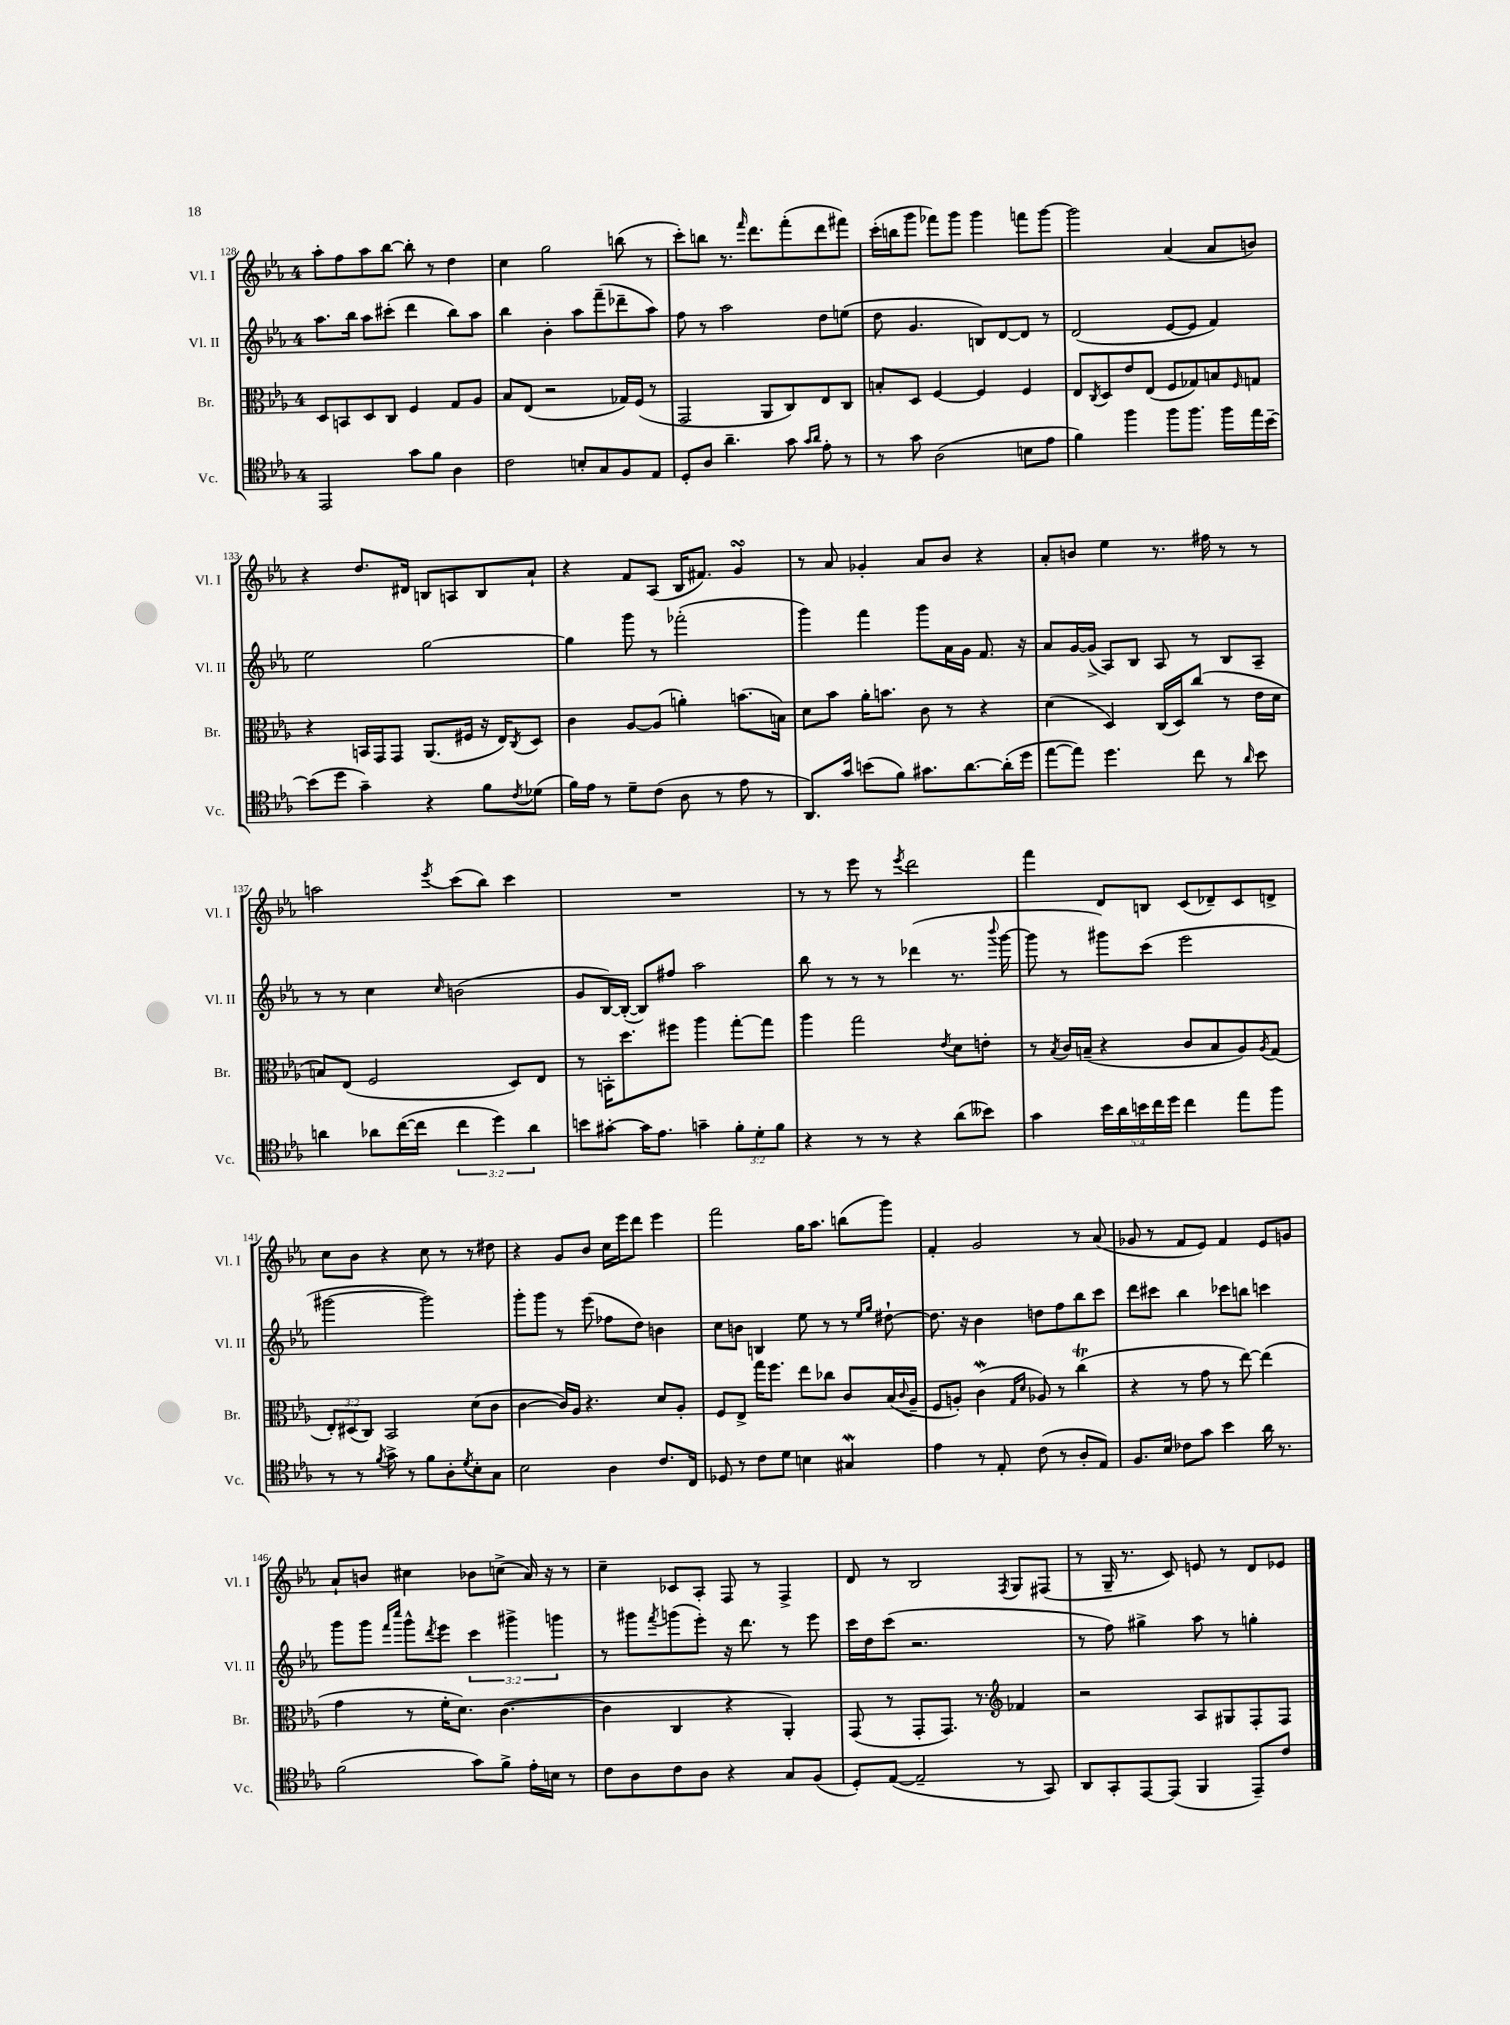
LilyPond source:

<<
\new StaffGroup <<
\new Staff = "s0" \with { instrumentName = "Vl. I" shortInstrumentName = "Vl. I" } {
    \clef treble \key ees \major \once \override Staff.TimeSignature.style = #'single-digit \time 4/4
    aes''8-. f''8 aes''8 bes''8~ bes''8-. r8 d''4 |
    c''4 g''2 b''8( r8 |
    c'''8-.) b''8 r8. \grace { f'''16 } d'''8. f'''8-.( d'''8 fis'''8) |
    c'''16-.( b''16 g'''8 fes'''8) g'''8 g'''4 f'''8 g'''8~ |
    g'''2 aes'4( aes'8 b'8) |
    r4 d''8. dis'16 b8 a8 b8 aes'8-! |
    r4 f'8 aes8( bes16 fis'8.) g'4\turn |
    r8 aes'8 ges'4-. aes'8 bes'8 r4 |
    aes'8-. b'8 ees''4 r8. fis''16 r8 r8 |
    a''2 \acciaccatura { ees'''8 } c'''8( bes''8) c'''4 |
    R1 |
    r8 r8 ees'''8 r8 \acciaccatura { ees'''8 } d'''2 |
    f'''4 d'8 b8 c'8( des'8--) c'8 d'8-> |
    c''8 bes'8 r4 c''8 r8 r8 dis''8 |
    r4 g'8 bes'8 c''16 ees'''16 d'''8 ees'''4 |
    f'''2 g''16 aes''8. b''8( g'''8) |
    f'4-. g'2 r8 aes'8( |
    ges'8 r8 f'8 ees'8) f'4 ees'8 g'8 |
    aes'8-! b'8 cis''4 bes'8 c''8->( aes'16) r16 r8 |
    c''4-- ces'8 aes8-. f8 r8 f4-> |
    d'8 r8 bes2 \acciaccatura { f8 } g8 fis8( |
    r8 g16-- r8. c'8) e'8 r8 d'8 ees'8 \bar "|." |
}
\new Staff = "s1" \with { instrumentName = "Vl. II" shortInstrumentName = "Vl. II" } {
    \clef treble \key ees \major \once \override Staff.TimeSignature.style = #'single-digit \time 4/4 \override Staff.TupletNumber.text = #tuplet-number::calc-fraction-text
    aes''8. bes''16 aes''8 cis'''8-.( d'''4 bes''8) aes''8 |
    bes''4 bes'4-. aes''8 f'''8--( des'''8-- aes''8) |
    f''8 r8 aes''2 d''8 e''8( |
    d''8 g'4. b8) d'8~ d'8 r8 |
    d'2( ees'8~ ees'8 f'4) |
    ees''2 g''2~ |
    g''4 g'''8 r8 fes'''2-.( |
    g'''4) f'''4 g'''8 aes'16 g'16 f'8. r16 |
    aes'8 g'16~ g'16->( aes8) bes8 aes8 r8 bes8 aes8-- |
    r8 r8 c''4 \grace { c''16 } b'2( |
    g'8 bes16~) bes16~-.( bes8) fis''8 aes''2 |
    bes''8 r8 r8 r8 des'''4( r8. \appoggiatura { bes'''8 } g'''16~ |
    g'''8 r8 gis'''8) c'''8( ees'''2 |
    gis'''2~ gis'''2) |
    g'''8-. g'''8 r8 ees'''8( fes''8 d''8) b'4 |
    c''8 b'8 b4 ees''8 r8 r8 \grace { ees''16 g''16 } dis''8~-! |
    dis''8. r16 bes'4 d''8 f''8 bes''8 c'''8 |
    d'''8 cis'''8 bes''4 ces'''8 b''8 c'''4 |
    g'''8 g'''8 \grace { f'''16 c''''16 } g'''8-^ \acciaccatura { d'''8 } ees'''8 \tuplet 3/2 { c'''4 gis'''4-> g'''4 } |
    r8 gis'''8 \acciaccatura { f'''8 } g'''8( ees'''8-.) r16 d'''8. r8 ees'''8 |
    c'''16 d''16 c'''8( r2. |
    r8 f''8) gis''4-> aes''8 r8 g''4-. \bar "|." |
}
\new Staff = "s2" \with { instrumentName = "Br." shortInstrumentName = "Br." } {
    \clef alto \key ees \major \once \override Staff.TimeSignature.style = #'single-digit \time 4/4 \override Staff.TupletNumber.text = #tuplet-number::calc-fraction-text
    d8 b,8 d8 c8 f4 g8 aes8 |
    bes8 ees8( r2 ges16) f16( r8 |
    g,2 aes,8 c8) ees8 c8 |
    b8-. d8 f4~ f4 f4 |
    ees8 \acciaccatura { c8 } d8 ees'8 ees8( f8 ges8) b8 \grace { f16 } g8 |
    r4 b,16 g,16 g,8 aes,8.( fis16 r16 ees16) \acciaccatura { c8 } d8 |
    c'4 aes8~ aes8( a'4-.) b'8.( b16) |
    d'8 bes'8 aes'16-. b'8. c'8 r8 r4 |
    d'4( d4) c16( d16) c''8( r8 ees'16 d'16 |
    b8) ees8( f2 d8) ees8 |
    r8 b,16-. d''8. fis''8 aes''4 g''8~-. g''8 |
    aes''4 g''2 \acciaccatura { ees'8 } d'8 e'8-. |
    r8 \acciaccatura { bes8 } c'16 b16--( r4 c'8 b8 aes8) \acciaccatura { aes8 } g8( |
    \tuplet 3/2 { ees8-.) dis8( c8) } bes,2 d'8( c'8 |
    c'4~ c'16) aes16 r4. d'8 aes8-. |
    f8 ees8-> g''16 f''8. ees''8 ces''8 c'8 bes16( \appoggiatura { c'8 } aes16-- |
    f8 a8-.) c'4\mordent( \grace { g16 d'16 } aes8) r8 c''4\trill( |
    r4 r8 g'8 r8 ees''8~) ees''4( |
    g'4 r8 f'16-. d'8.) c'4.~( |
    c'4 c4 r4 aes,4-.) |
    g,8( r8 g,8-. g,8.) r8. \clef treble fes'4 |
    r2 aes8 gis8 f8-. f8 \bar "|." |
}
\new Staff = "s3" \with { instrumentName = "Vc." shortInstrumentName = "Vc." } {
    \clef tenor \key ees \major \once \override Staff.TimeSignature.style = #'single-digit \time 4/4 \override Staff.TupletNumber.text = #tuplet-number::calc-fraction-text
    ees,2 g'8 f'8 aes4 |
    c'2 b8-. g8 f8 ees8 |
    d8-. aes8 aes'4.-- g'8 \grace { g'16 aes'16 } ees'8-. r8 |
    r8 g'8 aes2( b8 ees'8 |
    f'4) f''4 f''8 f''8. f''16 ees''16 bes'16~-- |
    bes'8( d''8 g'4--) r4 f'8 \acciaccatura { c'8 } des'8( |
    f'16) ees'16 r8 d'8-- c'8( aes8 r8 ees'8 r8 |
    aes,8.) g'16 b'8( f'8) gis'8. aes'8.~ aes'16-.( d''16 |
    ees''8~ ees''8) d''4. c''8 r8 \grace { aes'16 } bes'8 |
    a'4 aes'8 c''16~( c''16 \tuplet 3/2 { c''4 d''4) aes'4 } |
    b'8 gis'8~-. gis'16 ees'8. g'4-- \tuplet 3/2 { f'8-. d'8-. f'8 } |
    r4 r8 r8 r4 aes'8( beses'8) |
    g'4 \tuplet 5/4 { bes'16 aes'16 b'16 c''16 d''16 } c''4 ees''8 f''8 |
    r8 r8 \acciaccatura { f'8 } g'8-> r8 f'8 aes8-. \acciaccatura { d'8 } bes8-. g8 |
    bes2 aes4 c'8. c16 |
    des8 r8 c'8 d'8 b4 gis4\mordent |
    ees'4 r8 ees8-. c'8( r8 aes8-. ees8) |
    f8. bes16 ces'8 g'8 bes'4 aes'16 r8. |
    f'2( g'8) f'8-> ees'16-. b16 r8 |
    c'8 aes8 c'8 aes8 r4 g8 f8( |
    d8-.) ees8~( ees2-- r8 g,8) |
    aes,8 g,8-. ees,8~ ees,8( f,4 ees,8--) c'8 \bar "|." |
}
>>
>>
\layout { \context { \Score currentBarNumber = #128 } }
